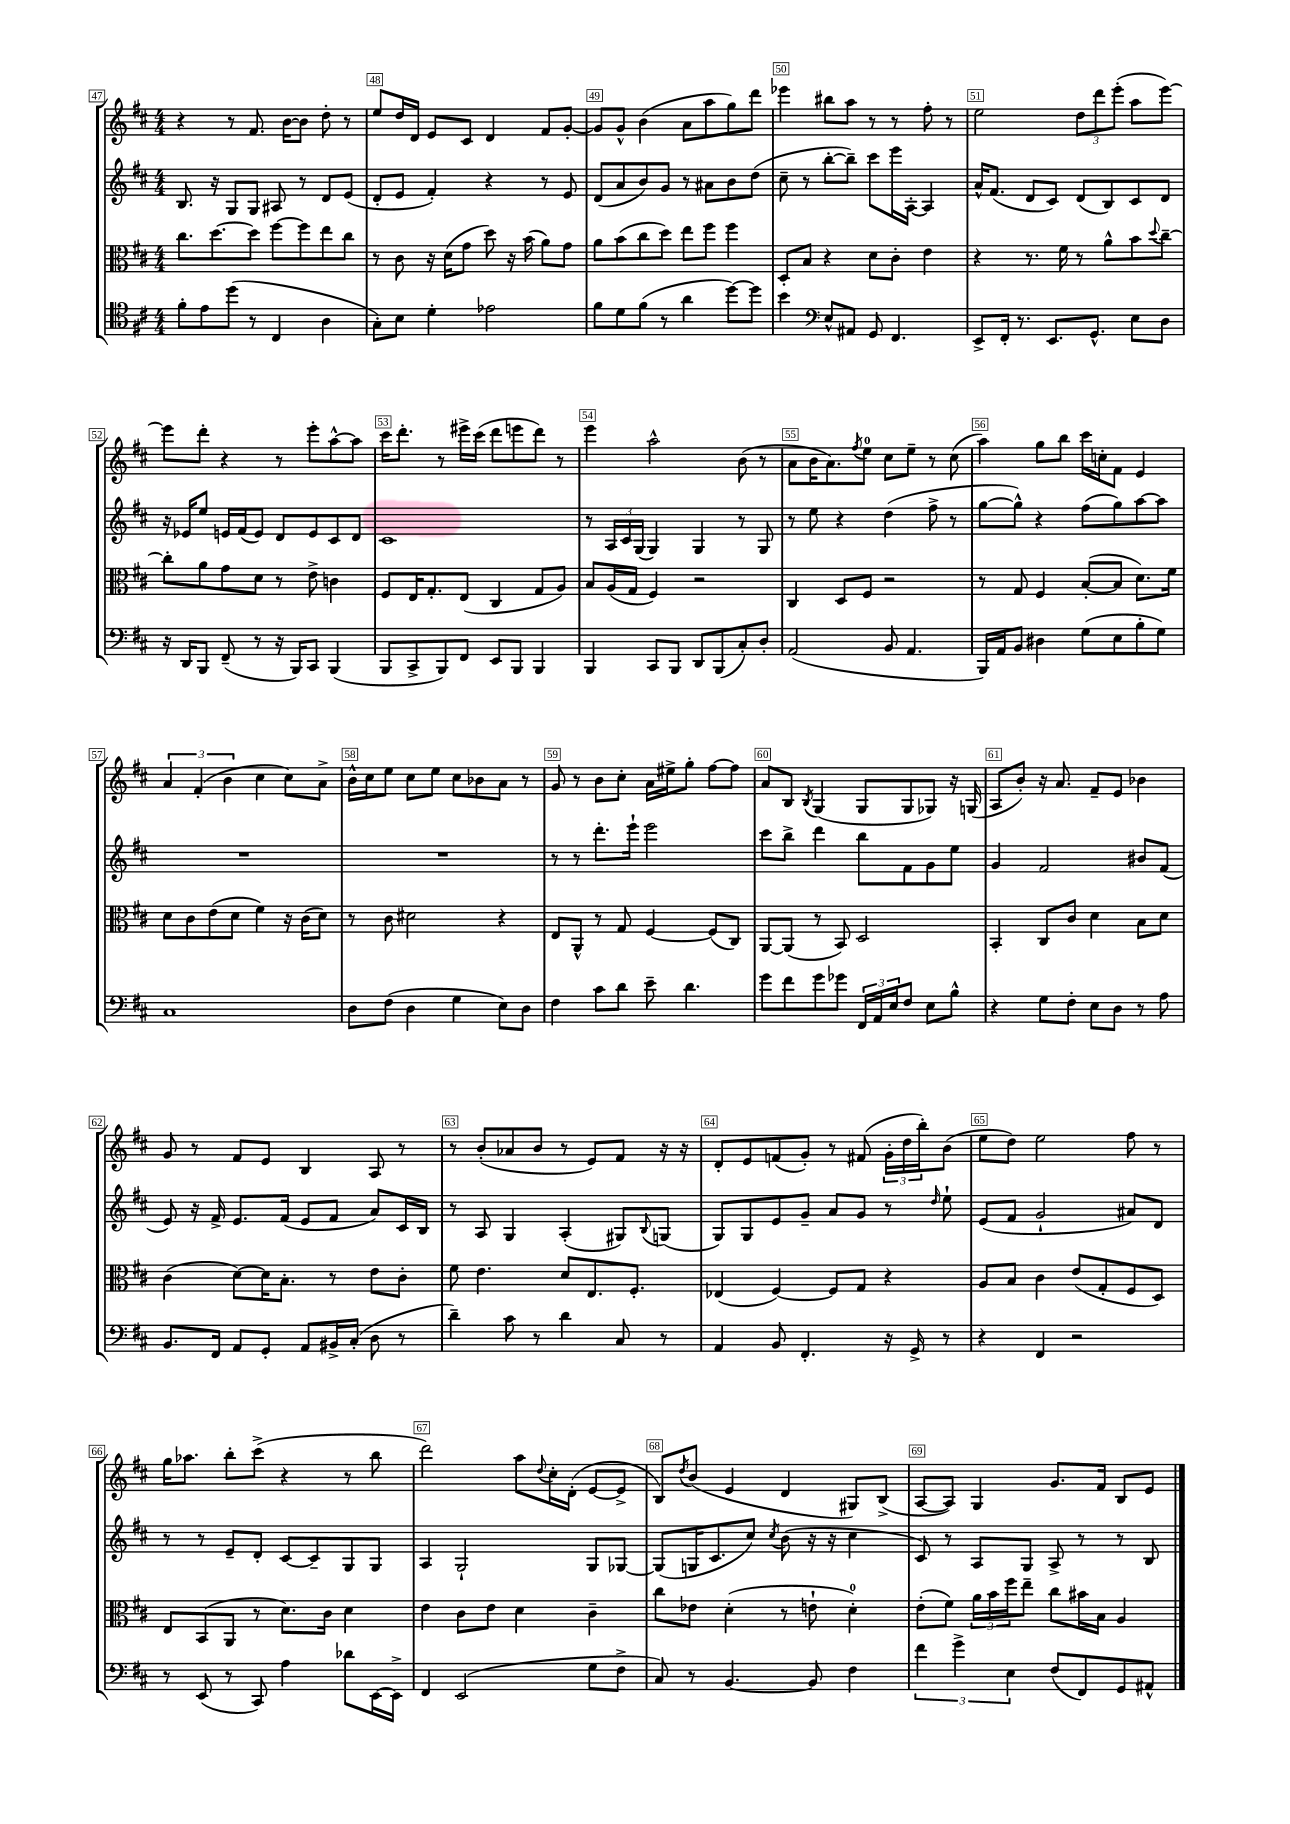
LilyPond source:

<<
\new StaffGroup <<
\new Staff = "s0" {
    \clef treble \key d \major \numericTimeSignature \time 4/4
    r4 r8 fis'8. b'16~ b'8 d''8-. r8 |
    e''8 d''16 d'16 e'8 cis'8 d'4 fis'8 g'8~-. |
    g'8 g'8-^ b'4( a'8 a''8 g''8) d'''8 |
    ees'''4 bis''8 a''8 r8 r8 fis''8-. r8 |
    e''2 \tuplet 3/2 { d''8 d'''8 e'''8-.( } a''8 e'''8~) |
    e'''8 d'''8-. r4 r8 e'''8-. a''8~-^ a''8 |
    cis'''16 d'''8.-. r8 eis'''16-> cis'''16( d'''8 e'''8 d'''8) r8 |
    e'''4 a''2-^ b'8( r8 |
    a'8 b'16 a'8.) \acciaccatura { fis''8 } e''8-0 cis''8 e''8-- r8 cis''8( |
    a''4) g''8 b''8 cis'''16 c''16-. fis'8 e'4 |
    \tuplet 3/2 { a'4 fis'4-.( b'4 } cis''4 cis''8) a'8-> |
    b'16-^ cis''16 e''8 cis''8 e''8 cis''8 bes'8 a'8 r8 |
    g'8 r8 b'8 cis''8-. a'16 eis''16-> g''8-. fis''8~ fis''8 |
    a'8 b8 \acciaccatura { b8 } g4( g8 g8 ges8) r16 g16( |
    a8 b'8-.) r16 a'8. fis'8-- e'8 bes'4 |
    g'8 r8 fis'8 e'8 b4 a8 r8 |
    r8 b'8-.( aes'8 b'8 r8 e'8) fis'8 r16 r16 |
    d'8-. e'8 f'8( g'8-.) r8 fis'8( \tuplet 3/2 { g'16-. d''16 b''16-.) } b'8( |
    e''8 d''8) e''2 fis''8 r8 |
    g''16 aes''8. b''8-. cis'''8->( r4 r8 b''8 |
    d'''2) a''8 \appoggiatura { d''8 } cis''16-. d'16-.( e'8~ e'8-> |
    b8) \acciaccatura { d''8 } b'8( e'4 d'4 gis8) b8->( |
    a8~ a8) g4 g'8. fis'16 b8 e'8 \bar "|." |
}
\new Staff = "s1" {
    \clef treble \key d \major \numericTimeSignature \time 4/4
    b8. r16 g8 g8 ais8 r8 d'8 e'8( |
    d'8-. e'8 fis'4-.) r4 r8 e'8 |
    d'8( a'8 b'8) g'8 r8 ais'8 b'8 d''8( |
    cis''8-- r8 b''8~-. b''8--) cis'''8 e'''16 a16~-. a4 |
    a'16-^ fis'8.( d'8 cis'8) d'8( b8) cis'8 d'8 |
    r16 ees'16 e''8 e'16 fis'16( e'8) d'8 e'8 cis'8 d'8 |
    cis'1 |
    r8 \tuplet 3/2 { a16 cis'16 g16( } g4) g4 r8 g8 |
    r8 e''8 r4 d''4( fis''8-> r8 |
    g''8~ g''8-^) r4 fis''8( g''8) a''8~ a''8 |
    R1 |
    R1 |
    r8 r8 d'''8.-. e'''16-! e'''2 |
    cis'''8 b''8-> d'''4 b''8 fis'8 g'8 e''8 |
    g'4 fis'2 bis'8 fis'8( |
    e'8) r16 fis'16-> e'8. fis'16( e'8 fis'8 a'8) cis'16 b16 |
    r8 a8 g4 a4-.( gis8) \appoggiatura { b8 } g8( |
    g8) g8 e'8 g'8-- a'8 g'8 r8 \grace { d''16 } e''8-! |
    e'8( fis'8 g'2-! ais'8) d'8 |
    r8 r8 e'8-- d'8-. cis'8~ cis'8-- g8 g8 |
    a4 g2-! g8 ges8~ |
    ges8( g16 cis'8. cis''8) \acciaccatura { cis''8 } b'8( r16 r16 cis''4 |
    cis'8) r8 a8 g8 a8-> r8 r8 b8 \bar "|." |
}
\new Staff = "s2" {
    \clef alto \key d \major \numericTimeSignature \time 4/4
    cis''8. d''8.~ d''8 fis''8~ fis''8 e''8 cis''8 |
    r8 cis'8 r16 d'16( g'8 d''8) r16 b'16( a'8) g'8 |
    a'8 b'8( cis''8 d''8) e''8 fis''8 fis''4 |
    d8-. b8 r4 d'8 cis'8-. e'4 |
    r4 r8. fis'16 r8 a'8-^ b'8 \appoggiatura { d''8 } cis''8~-- |
    cis''8-. a'8 g'8 d'8 r8 e'8-> c'4 |
    fis8 e16 g8.-. e8( cis4 g8 a8) |
    b8 a16( g16 fis4) r2 |
    cis4 d8 fis8 r2 |
    r8 g8 fis4 b8~-.( b8 d'8.) fis'16 |
    d'8 cis'8 e'8( d'8 fis'4) r16 cis'16( d'8) |
    r8 cis'8 dis'2 r4 |
    e8 a,8-^ r8 g8 fis4~ fis8( cis8) |
    a,8~ a,8( r8 b,8) d2 |
    b,4-. cis8 cis'8 d'4 b8 d'8 |
    cis'4( d'8~) d'16 b8.-. r8 e'8 cis'8-. |
    fis'8 e'4. d'8 e8. fis8.-. |
    ees4( fis4~) fis8 g8 r4 |
    a8 b8 cis'4 e'8( g8-. fis8 d8) |
    e8 b,8( a,8 r8 d'8.) cis'16 d'4 |
    e'4 cis'8 e'8 d'4 cis'4-- |
    cis''8 ees'8 d'4-.( r8 e'8-! d'4-0-.) |
    e'8-.( fis'8) \tuplet 3/2 { a'16 b'16 fis''16 } e''8-- cis''8 bis'16 b16 a4 \bar "|." |
}
\new Staff = "s3" {
    \clef tenor \key d \major \numericTimeSignature \time 4/4
    fis'8-. e'8 d''8( r8 cis4 a4 |
    g8-.) b8 d'4-. ees'2 |
    fis'8 d'8 fis'8( r8 a'4 d''8~) d''8 |
    b'4 \clef bass e8-^ ais,8 g,8 fis,4. |
    e,8-> fis,16-. r8. e,8. g,8.-^ e8 d8 |
    r16 d,16 b,,8 fis,8--( r8 r16 b,,16) cis,8 b,,4( |
    b,,8 cis,8-> b,,8) fis,8 e,8 b,,8 b,,4 |
    b,,4 cis,8 b,,8 d,8 b,,8( cis8-.) d8-. |
    a,2( b,8 a,4. |
    b,,16) a,16 b,8 dis4 g8( e8 b8-. g8) |
    cis1 |
    d8 fis8( d4 g4 e8) d8 |
    fis4 cis'8 d'8 e'8-- d'4. |
    g'8 fis'8 g'8 ges'8 \tuplet 3/2 { fis,16 a,16 e16 } fis8 e8 b8-^ |
    r4 g8 fis8-. e8 d8 r8 a8 |
    b,8. fis,16 a,8 g,8-. a,8 bis,16-> cis16-.( d8 r8 |
    d'4--) cis'8 r8 d'4 cis8 r8 |
    a,4 b,8 fis,4.-. r16 g,16-> r8 |
    r4 fis,4 r2 |
    r8 e,8( r8 cis,8) a4 des'8 e,16~ e,16-> |
    fis,4 e,2( g8 fis8-> |
    cis8) r8 b,4.~ b,8 fis4 |
    \tuplet 3/2 { fis'4 g'4-> e4 } fis8( fis,8) g,8 ais,8-^ \bar "|." |
}
>>
>>
\layout { \context { \Score currentBarNumber = #47 \override BarNumber.break-visibility = ##(#f #t #t) barNumberVisibility = #all-bar-numbers-visible \override BarNumber.stencil = #(make-stencil-boxer 0.1 0.3 ly:text-interface::print) } }
